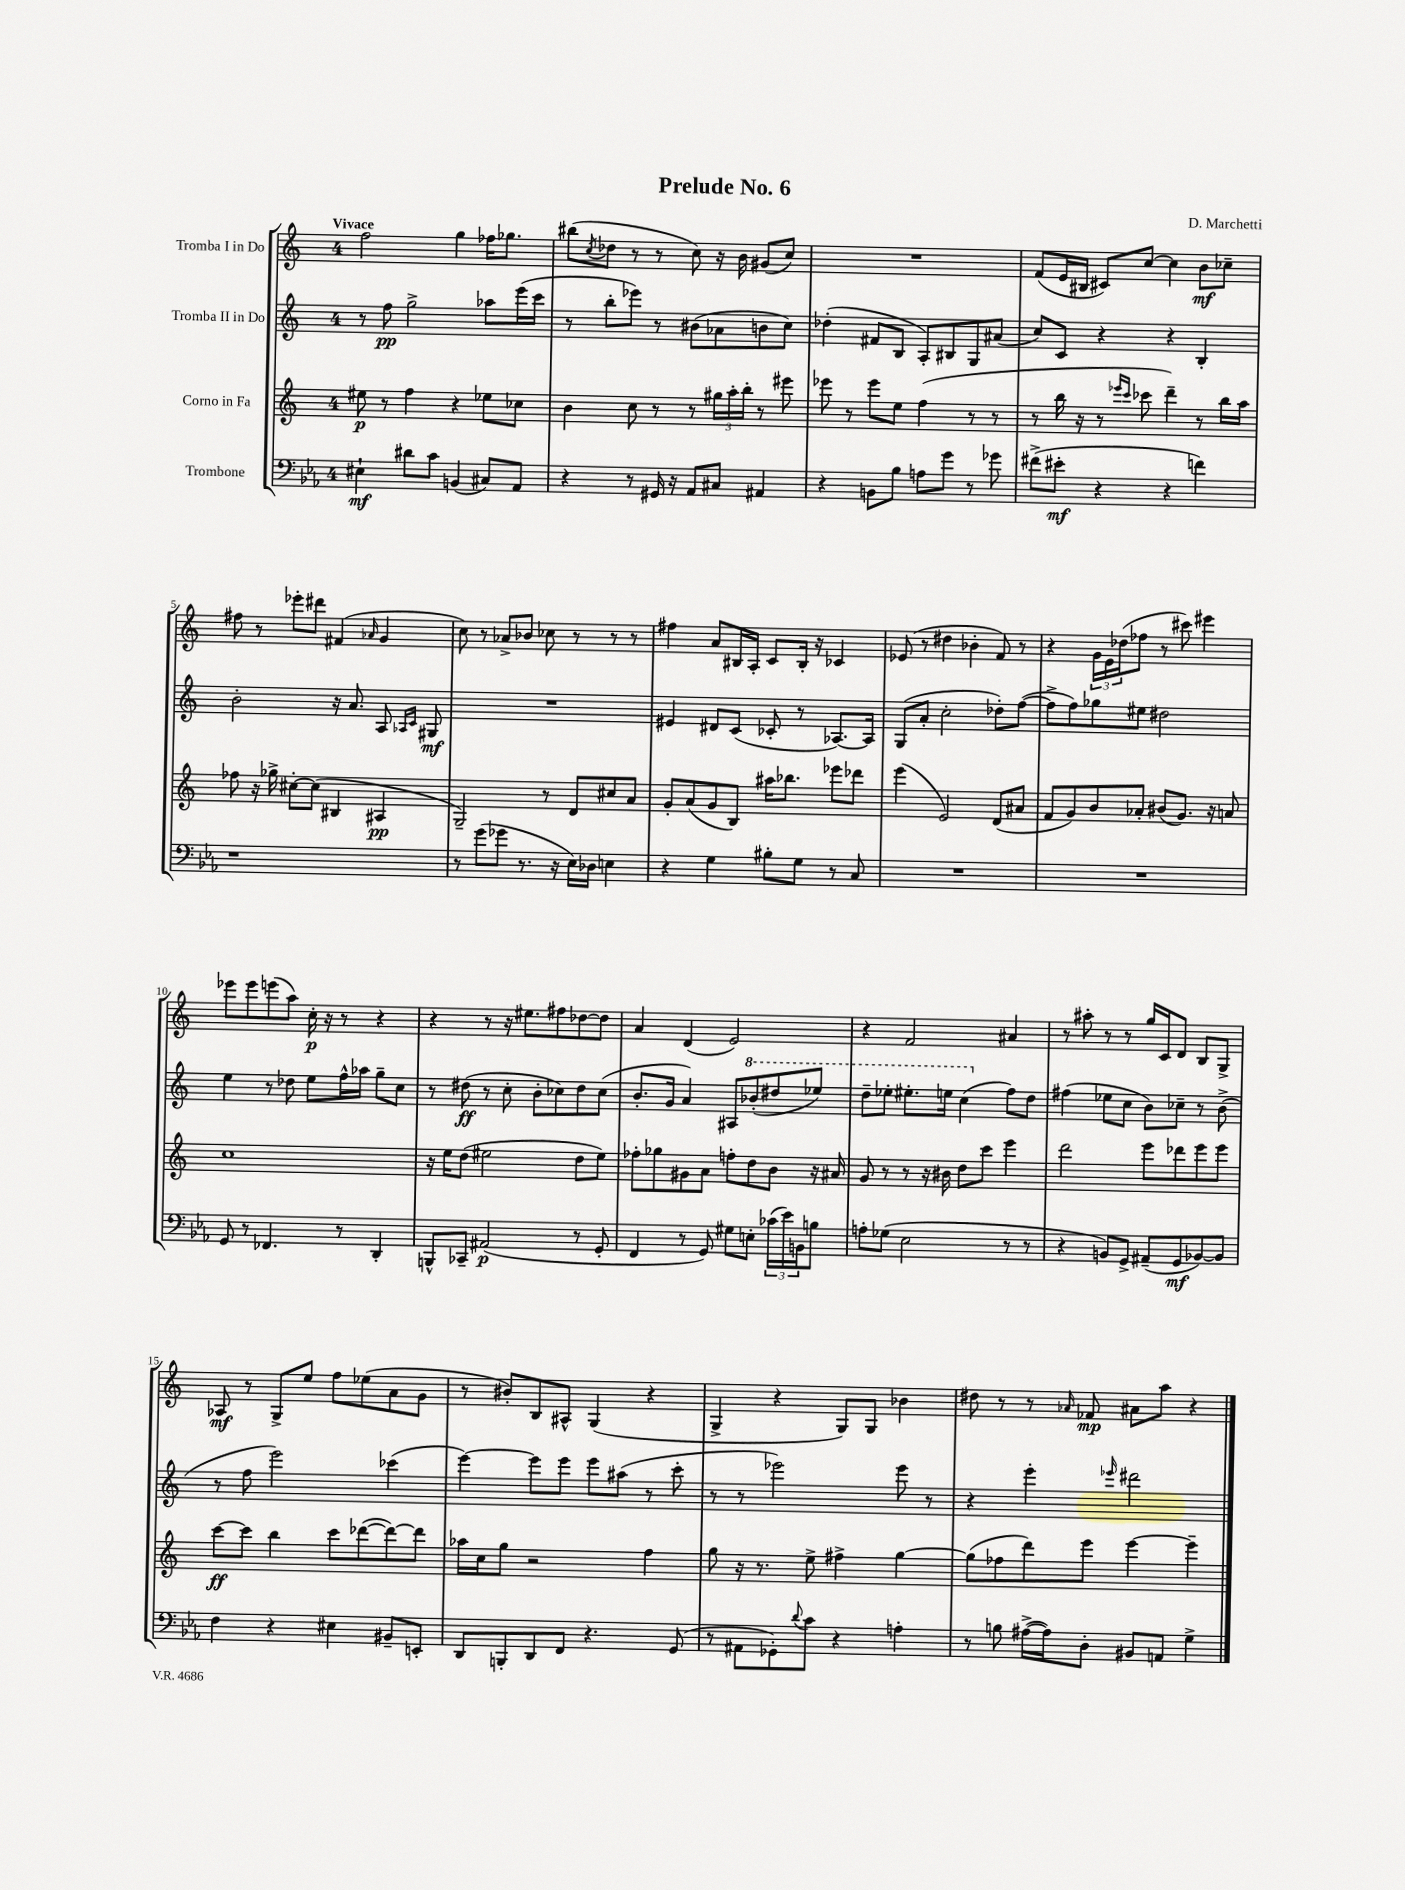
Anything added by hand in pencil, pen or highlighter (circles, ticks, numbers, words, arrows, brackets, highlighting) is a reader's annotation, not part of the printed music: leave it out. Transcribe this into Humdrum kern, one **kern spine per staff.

**kern	**kern	**kern	**kern
*staff4	*staff3	*staff2	*staff1
*clefF4	*clefG2	*clefG2	*clefG2
*k[b-e-a-]	*k[]	*k[]	*k[]
*M4/4	*M4/4	*M4/4	*M4/4
4E#`	8ee#	8r	2ff
.	8r	8ff	.
8d#	4ff	2gg^	.
8c	.	.	.
(4BB	4r	.	4gg
8C#)	8ee-	8aa-	16ff-
.	.	.	8.gg-
8AA-	8cc-	(16eee	.
.	.	16ccc	.
=	=	=	=
4r	4b	8r	(8bb#
.	.	.	8qcc
.	.	8bb'	8dd-
8r	8cc	8eee-)	8r
16GG#	8r	8r	8r
16r	.	.	.
8AA-	8r	(8b#	8cc)
8C#	24gg#	8a-	16r
.	24aa'	.	.
.	.	.	16b
.	24bb'	.	.
4AA#	8r	8b	(8g#
.	8eee#	8cc)	8cc)
=	=	=	=
4r	8eee-	(4dd-'	1r
.	8r	.	.
8BB	8eee-	8f#	.
8B-	8ee	8B	.
8A	(4ff	8A')	.
8g	.	8B#	.
8r	8r	8G	.
8g-	8r	(8a#	.
=	=	=	=
(8f#^	8r	8cc)	(8f
8e#'	16bb	8c	16e
.	16r	.	16B#
4r	8r	4r	8c#)
.	16qqeee-	.	.
.	16qqccc	.	.
.	8ccc-	.	[8cc
4r	4ddd~)	4r	4cc]
4f)	8r	4B'	8b
.	16bb	.	8cc-~
.	16aa	.	.
=	=	=	=
1r	8ff-	2b'	8ff#
.	16r	.	8r
.	16gg-^	.	.
.	[8cc#'	.	8eee-'
.	(8cc#]	.	8ddd#
.	4B#	16r	(4f#
.	.	8.a	.
.	.	.	16qqa-
.	4A#	8A	4g
.	.	16qqA-	.
.	.	16qqc	.
.	.	8G#	.
=	=	=	=
8r	2G~)	1r	8cc)
(8g	.	.	8r
8g-	.	.	8a-^
8.r	.	.	8b-
.	8r	.	8cc-
16r	.	.	.
16E-)	8d	.	8r
16D-	.	.	.
4E	8cc#	.	8r
.	8a	.	8r
=	=	=	=
4r	8g'	4e#	4ff#
.	(8a	.	.
4G	8g	8d#	8a
.	8B)	(8c	16B#
.	.	.	16A'
8B#'	16aa#	8c-'	8c
.	8.bb-	.	.
8G	.	8r	16B#'
.	.	.	16r
8r	8eee-	[8.A-)	4c-
8C	8ddd-	.	.
.	.	16A-]	.
=	=	=	=
1r	(4eee	(8G	(8e-
.	.	8a'	8r
.	2e)	2cc'	4dd#
.	.	.	4b-'
.	(8d	8dd-')	8f)
.	8a#	([8ff	8r
=	=	=	=
1r	8f	8ff^]	4r
.	8g)	8ff)	.
.	8b	8gg-	24g
.	.	.	24e
.	.	.	(24dd-
.	8a-'	8ee#	8ff-
.	(8b#	2dd#	8r
.	8.g)	.	8ccc#)
.	.	.	4eee#
.	16r	.	.
.	8a	.	.
=	=	=	=
8GG	1cc	4ee	8eee-
8r	.	.	8eee-
4.FF-	.	8r	(8eee
.	.	8dd-	8aa)
.	.	8ee	16cc'
.	.	.	16r
8r	.	16ff^^	8r
.	.	16aa-	.
4DD'	.	8gg~	4r
.	.	8cc	.
=	=	=	=
8BBB^^	16r	8r	4r
.	16ee	.	.
8CC-~	(8dd	(8dd#	.
(2AA#	2ee#	8r	8r
.	.	8cc'	16r
.	.	.	8.ee#
.	.	8b'	.
.	.	8cc-)	8ff#
8r	8dd	8dd#	[8dd-
8GG'	8ee#)	(8cc-	8dd-]
=	=	=	=
4FF	8ff-'	8.b'	4a
.	8gg-	.	.
.	.	16g	.
8r	8g#	4a)	(4d
8GG)	8a	.	.
8G#	8ff'	8A#	2e)
8E'	8dd	(8bb-'	.
(24c-	8b	8ddd#	.
24e-)	.	.	.
24BB	.	.	.
8B	16r	8eee-)	.
.	16a#	.	.
=	=	=	=
8A'	8g	8ddd~	4r
(8G-	8r	8eee-'	.
2E-	8r	8.eee#'	2f
.	16r	.	.
.	16b#	16eee	.
.	8dd	(4ccc	.
.	8ccc	.	.
8r	4eee	8ff)	4a#
8r	.	8dd	.
=	=	=	=
4r	2ddd	(4ff#	8r
.	.	.	8aa#'
8BB)	.	8ee-	8r
8GG^	.	8cc	8r
(8AA#~	8eee	8b)	16gg
.	.	.	16c
8GG	8ddd-	8cc-~	8d
[8BB-)	8eee	8r	8B
8BB-]	8eee	(8b^	8G^
=	=	=	=
4F	[8ccc	8r	8A-
.	8ccc]	8ff	8r
4r	4bb	2eee)	8G^
.	.	.	8ee
4E#	8ccc	.	8ff
.	([8ddd-	.	(8ee-
8BB#~	8ddd-_)	(4ccc-	8a
8EE'	8ddd-]	.	8g
=	=	=	=
8DD	16aa-	[4eee)	8r
.	16cc	.	.
8BBB'	8gg	.	8b#')
8DD	2r	8eee]	8B
8FF	.	8eee	8A#^^
4.r	.	8eee	(4G
.	.	(8aa#	.
.	4ff	8r	4r
(8GG	.	8ccc'	.
=	=	=	=
8r	8gg	8r	4G^
8AA#	16r	8r	.
.	8.r	.	.
8GG-')	.	2eee-)	4r
8qqd	.	.	.
8c	8ee^	.	.
4r	4ff#^	.	8G)
.	.	.	8G
4A'	[4gg	8eee-	4b-
.	.	8r	.
=	=	=	=
8r	(8gg]	4r	8dd#
8B	8ff-	.	8r
([16A#^	8ddd)	4eee'	8r
16A#])	.	.	.
.	.	.	16qqa-
8D'	8eee	.	8f-
.	.	16qqeee-	.
8BB#	[4eee	2ddd#	8a#
8AA	.	.	8aa
4G^	4eee~]	.	4r
==	==	==	==
*-	*-	*-	*-
